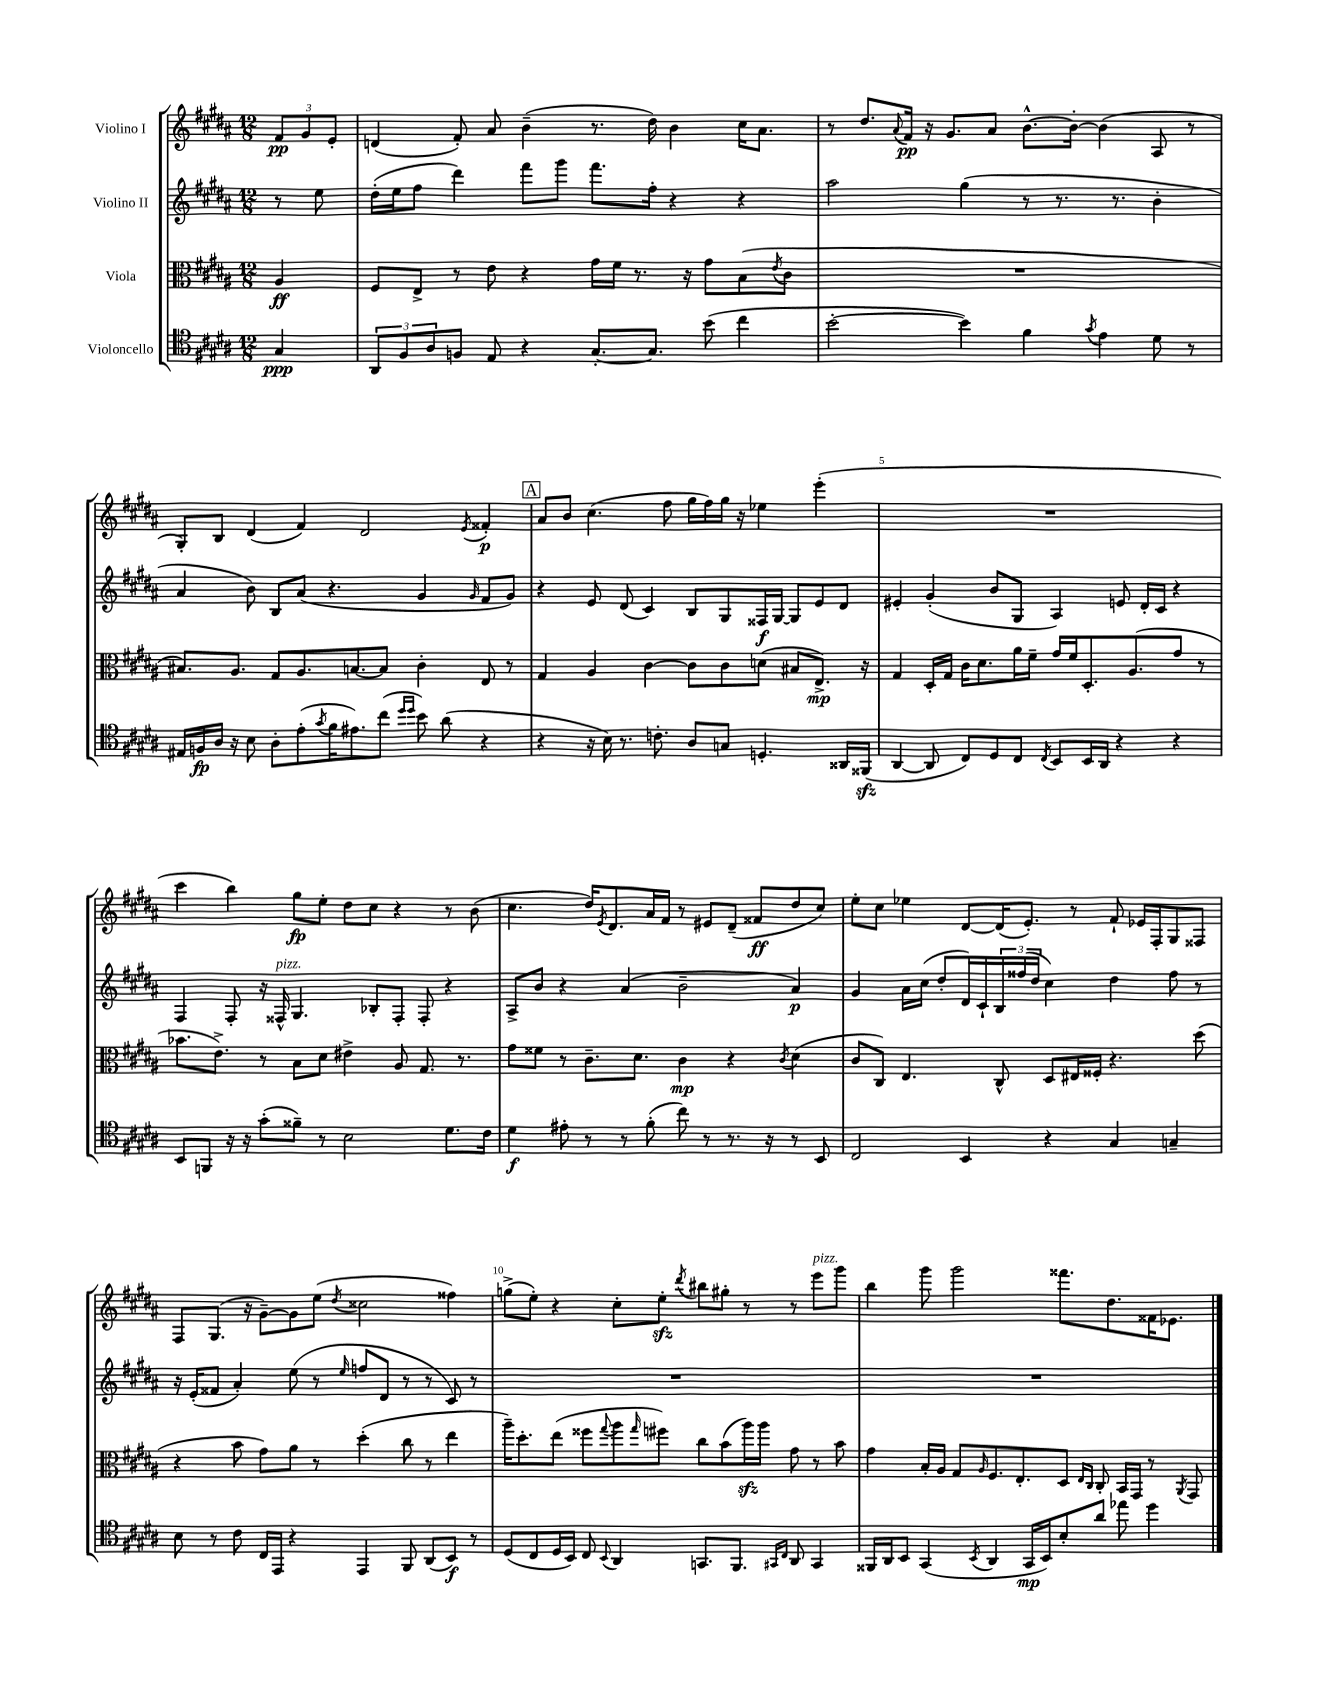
<<
\new StaffGroup <<
\new Staff = "s0" \with { instrumentName = "Violino I" } {
    \clef treble \key b \major \numericTimeSignature \time 12/8 \partial 4
    \tuplet 3/2 { fis'8\pp gis'8 e'8-. } |
    d'4( fis'8-.) ais'8 b'4--( r8. dis''16) b'4 cis''16 ais'8. |
    r8 dis''8. \appoggiatura { ais'8 } fis'16\pp r16 gis'8. ais'8 b'8.~-^ b'16~-. b'4( ais8 r8 |
    gis8-.) b8 dis'4( fis'4) dis'2 \acciaccatura { e'8 } fisis'4-.\p |
    \mark \markup { \box "A" } ais'8 b'8 cis''4.( fis''8 gis''16 fis''16) gis''16 r16 ees''4 e'''4-.( |
    R1. |
    cis'''4 b''4) gis''8\fp e''8-. dis''8 cis''8 r4 r8 b'8( |
    cis''4. dis''16) \acciaccatura { e'8 } dis'8. ais'16 fis'16 r8 eis'8 dis'8--( fisis'8\ff dis''8 cis''8) |
    e''8-. cis''8 ees''4 dis'8~ dis'16( e'8.-.) r8 fis'8-! ees'16 fis16-. gis8 fisis8 |
    fis8 gis8.( r16 gis'8~--) gis'8 e''8( \acciaccatura { dis''8 } cisis''2 fisis''4) |
    g''8->( e''8-.) r4 cis''8-. e''8-.\sfz \acciaccatura { dis'''8 } bis''8 gis''8-. r8 r8 e'''8^\markup { \italic "pizz." } gis'''8 |
    b''4 gis'''8 gis'''2 fisis'''8. dis''8. fisis'16 ees'8. \bar "|." |
}
\new Staff = "s1" \with { instrumentName = "Violino II" } {
    \clef treble \key b \major \numericTimeSignature \time 12/8 \partial 4
    r8 e''8 |
    dis''16-.( e''16 fis''8 dis'''4) fis'''8 gis'''8 fis'''8. fis''16-. r4 r4 |
    ais''2 gis''4( r8 r8. r8. b'4-. |
    ais'4 b'8) b8 ais'8( r4. gis'4 \grace { gis'16 } fis'8 gis'8) |
    \mark \markup { \box "A" } r4 e'8 dis'8( cis'4) b8 gis8 fisis16\f gis16~ gis8 e'8 dis'8 |
    eis'4-. gis'4-.( b'8 gis8 ais4) e'8 dis'16-. cis'16 r4 |
    fis4 fis8-. r16 fisis16-^^\markup { \italic "pizz." } gis4. bes8-. fisis8-. fisis8-. r4 |
    ais8-> b'8 r4 ais'4( b'2-- ais'4\p) |
    gis'4 ais'16 cis''16( dis''8-. dis'16) cis'16-! \tuplet 3/2 { b16 fisis''16( dis''16 } cis''4) dis''4 fisis''8 r8 |
    r16 e'16-.( fisis'8 ais'4-.) e''8( r8 \grace { e''16 } f''8 dis'8 r8 r8 cis'8) r8 |
    R1. |
    R1. \bar "|." |
}
\new Staff = "s2" \with { instrumentName = "Viola" } {
    \clef alto \key b \major \numericTimeSignature \time 12/8 \partial 4
    ais4\ff |
    fis8 e8-> r8 e'8 r4 gis'16 fis'16 r8. r16 gis'8 b8( \acciaccatura { e'8 } cis'8 |
    R1. |
    bis8.) ais8. gis8 ais8. b8.~ b8 cis'4-. e8 r8 |
    \mark \markup { \box "A" } gis4 ais4 cis'4~ cis'8 cis'8 d'8( bis8 e8.->\mp) r16 |
    gis4 dis16-. gis16 cis'16 dis'8. ais'16 fis'16-- gis'16 fis'16 dis8.-. ais8.( gis'8 r8 |
    bes'8. e'8.->) r8 b8 dis'8 eis'4-> ais8 gis8. r8. |
    gis'8 fisis'8 r8 cis'8.-- dis'8. cis'4\mp r4 \acciaccatura { cis'8 } dis'4( |
    cis'8 cis8) e4. cis8-^ dis8 eis16 fisis16-. r4. dis''8( |
    r4 b'8 gis'8) ais'8 r8 dis''4-.( cis''8 r8 e''4 |
    ais''16--) dis''8.-. e''8( fisis''8 \appoggiatura { gis''8 } ais''8 \grace { gis''16 } fis''8) cis''8 b'8( ais''16\sfz) ais''16 gis'8 r8 b'8 |
    gis'4 b16-. ais16 gis8 \grace { ais16 } fis8. e8.-. dis8 \grace { e16 cis16 } cis8-. b,16 gis,16 r8 \acciaccatura { ais,8 } gis,8 \bar "|." |
}
\new Staff = "s3" \with { instrumentName = "Violoncello" } {
    \clef tenor \key b \major \numericTimeSignature \time 12/8 \partial 4
    gis4\ppp |
    \tuplet 3/2 { ais,8 fis8 ais8 } f8 e8 r4 gis8.~-. gis8. b'8( cis''4 |
    b'2~-. b'4) fis'4 \acciaccatura { gis'8 } e'4 dis'8 r8 |
    eis16 f16\fp ais16 r16 b8 ais8-. e'8-.( \acciaccatura { gis'8 } fis'16 eis'8.) cis''8( \grace { dis''16 dis''16 } b'8) ais'8( r4 |
    \mark \markup { \box "A" } r4 r16 b16) r8. c'8.-. ais8 g8 d4.-. aisis,16 fisis,16\sfz( |
    ais,4~ ais,8 cis8) dis8 cis8 \acciaccatura { cis8 } b,8 b,16 ais,16 r4 r4 |
    b,8 f,8 r16 r16 gis'8-.( fisis'8--) r8 b2 dis'8. cis'16 |
    dis'4\f eis'8-. r8 r8 fis'8-.( cis''8) r8 r8. r16 r8 b,8 |
    cis2 b,4 r4 gis4 g4-- |
    b8 r8 cis'8 cis16 e,16 r4 e,4 fis,8 ais,8( b,8\f) r8 |
    dis8( cis8 dis16 b,16) cis8 \appoggiatura { b,8 } ais,4 g,8. fis,8. \grace { gis,16 cis16 } ais,8 gis,4 |
    fisis,16 ais,16 b,8 gis,4( \acciaccatura { b,8 } ais,4 gis,16\mp b,16) b8-. ais'8 ees''8 dis''4 \bar "|." |
}
>>
>>
\layout { \context { \Score \override BarNumber.break-visibility = ##(#f #t #t) barNumberVisibility = #(every-nth-bar-number-visible 5) } }
